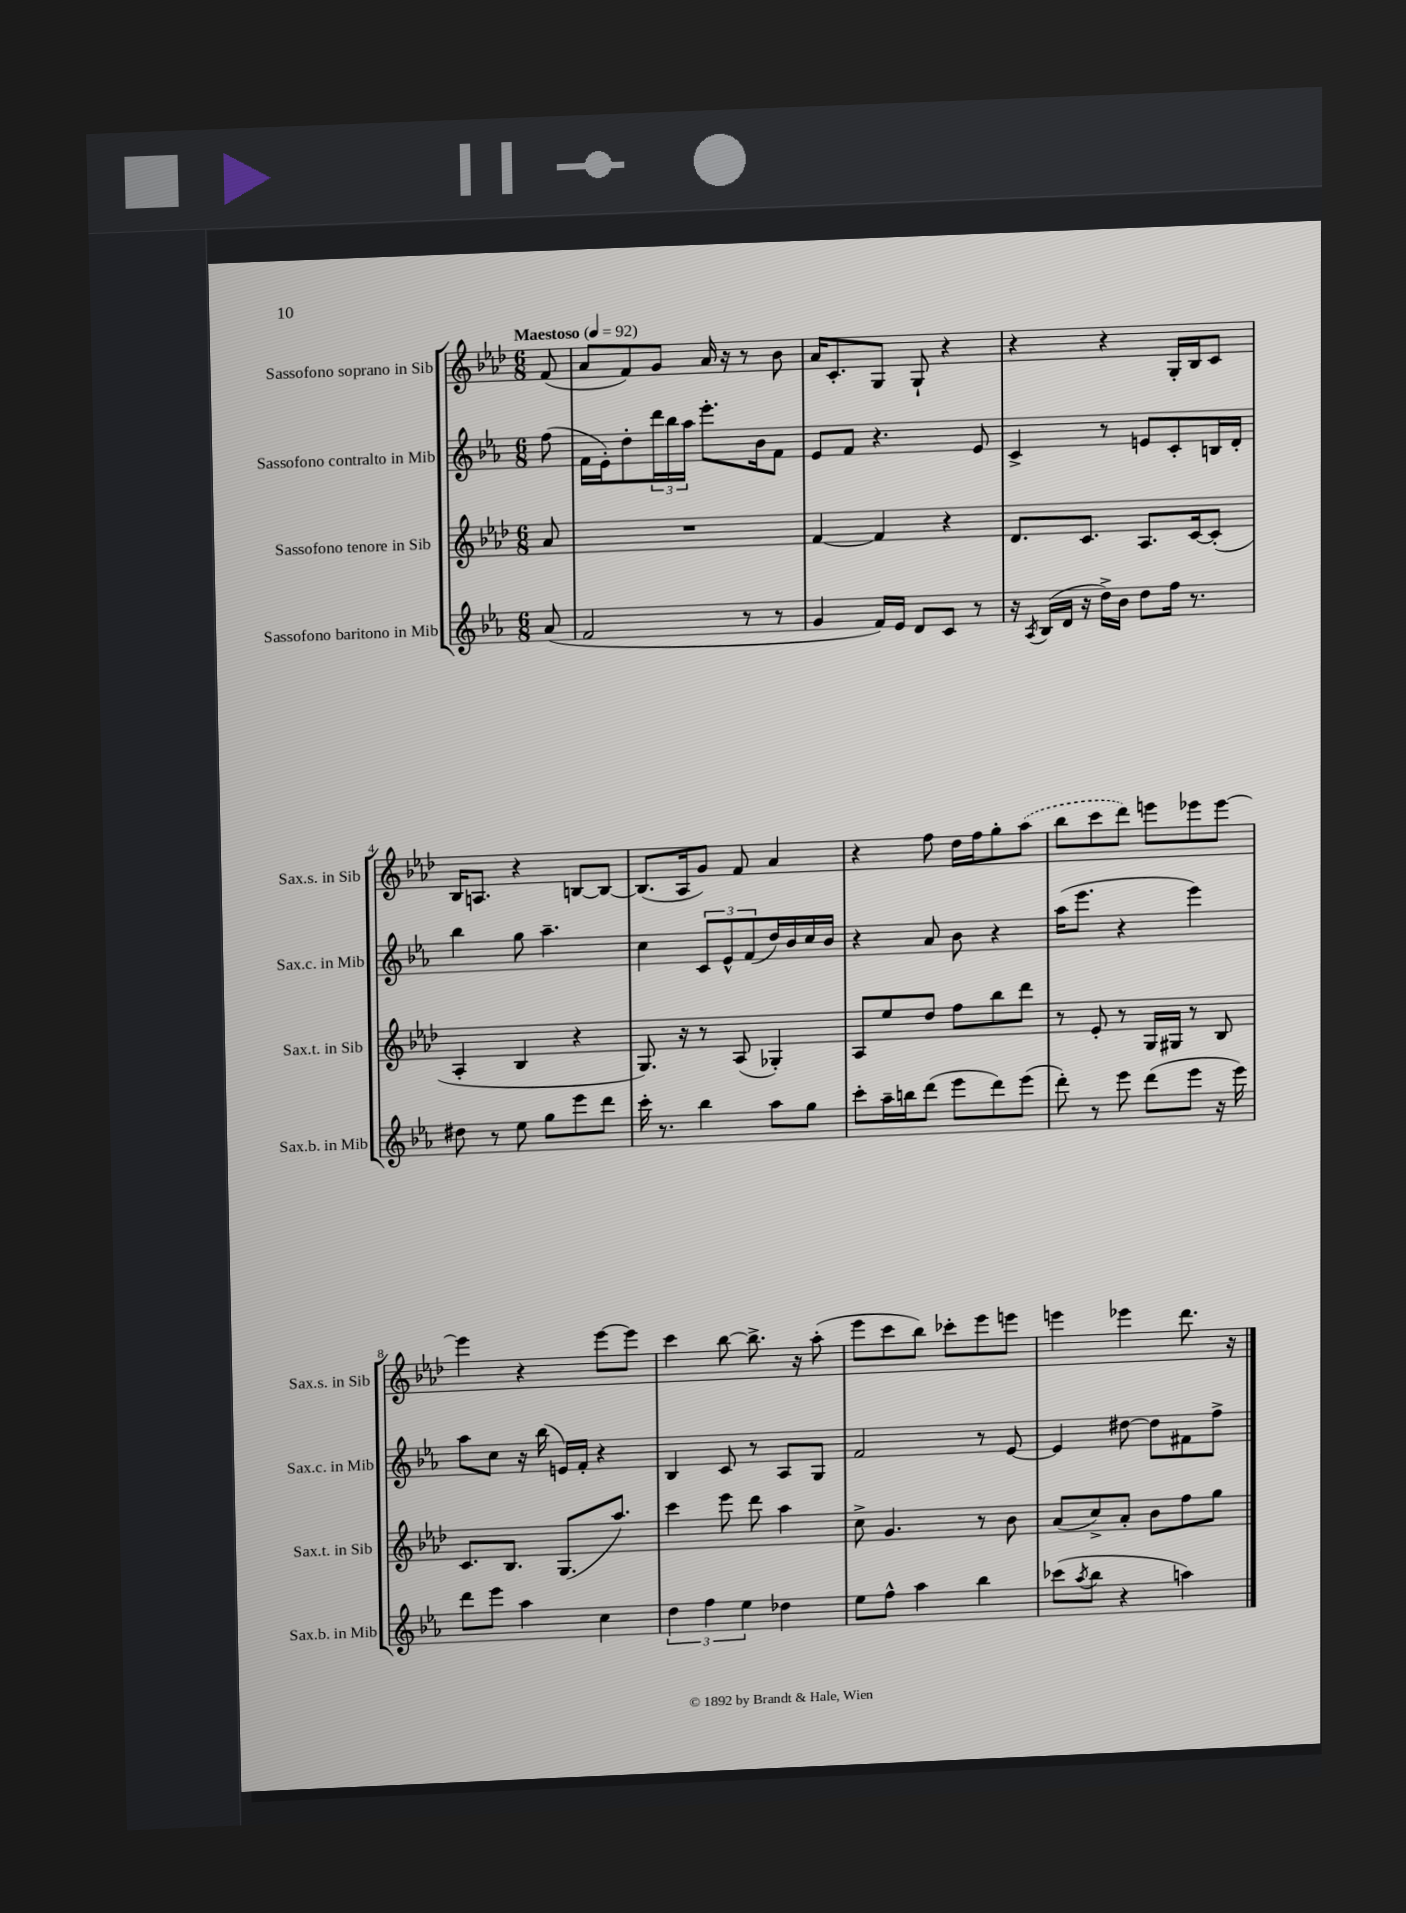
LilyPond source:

<<
\new StaffGroup <<
\new Staff = "s0" \with { instrumentName = "Sassofono soprano in Sib" shortInstrumentName = "Sax.s. in Sib" } {
    \clef treble \key aes \major \numericTimeSignature \time 6/8 \partial 8 \tempo "Maestoso" 4 = 92
    f'8( |
    aes'8 f'8) g'8 aes'16 r16 r8 bes'8 |
    aes'16 c'8.-. g8 g8-! r4 |
    r4 r4 g16-. bes16 c'8 |
    bes16 a8. r4 b8~ b8~ |
    b8.( aes16 g'8) f'8 aes'4 |
    r4 f''8 des''16 f''16 g''8-. \once \slurDashed aes''8( |
    bes''8 c'''8 des'''8) e'''8 ees'''8 ees'''8~ |
    ees'''4 r4 ees'''8~ ees'''8 |
    c'''4 bes''8~ bes''8.-> r16 aes''8-.( |
    ees'''8 c'''8 bes''8) ces'''8-. ees'''8 e'''8 |
    e'''4 ees'''4 des'''8. r16 \bar "|." |
}
\new Staff = "s1" \with { instrumentName = "Sassofono contralto in Mib" shortInstrumentName = "Sax.c. in Mib" } {
    \clef treble \key ees \major \numericTimeSignature \time 6/8 \partial 8
    f''8( |
    f'16 ees'16-.) d''8-. \tuplet 3/2 { d'''16 bes''16 aes''16 } ees'''8.-. bes'16 f'8 |
    ees'8 f'8 r4. ees'8 |
    c'4-> r8 e'8 c'8-. b16 d'16-. |
    bes''4 g''8 aes''4.-- |
    c''4 \tuplet 3/2 { c'8 ees'8-^ f'8( } d''16) bes'16 c''16 bes'16 |
    r4 aes'8 bes'8 r4 |
    aes''16( ees'''8. r4 ees'''4) |
    aes''8 c''8 r16 bes''16( e'16) f'16-. r4 |
    bes4 c'8 r8 aes8 g8 |
    f'2 r8 ees'8~ |
    ees'4 dis''8~ dis''8 fis'8 f''8-> \bar "|." |
}
\new Staff = "s2" \with { instrumentName = "Sassofono tenore in Sib" shortInstrumentName = "Sax.t. in Sib" } {
    \clef treble \key aes \major \numericTimeSignature \time 6/8 \partial 8
    aes'8 |
    R2. |
    f'4~ f'4 r4 |
    des'8. c'8. aes8. c'16~ c'8-.( |
    aes4-. bes4 r4 |
    g8.) r16 r8 aes8( ges4-.) |
    aes8 ees''8 des''8 f''8 bes''8 des'''8 |
    r8 ees'8-. r8 g16 gis16 r8 bes8 |
    c'8. bes8. g8.( aes''8.) |
    c'''4 ees'''8 des'''8 aes''4 |
    c''8-> g'4. r8 bes'8 |
    aes'8( c''8->) aes'8-. bes'8 f''8 g''8 \bar "|." |
}
\new Staff = "s3" \with { instrumentName = "Sassofono baritono in Mib" shortInstrumentName = "Sax.b. in Mib" } {
    \clef treble \key ees \major \numericTimeSignature \time 6/8 \partial 8
    aes'8( |
    f'2 r8 r8 |
    g'4 f'16) ees'16 d'8 c'8 r8 |
    r16 \acciaccatura { aes8 } bes16( d'16 r16 d''16->) bes'16 d''8 f''16 r8. |
    dis''8 r8 ees''8 g''8 ees'''8 d'''8 |
    c'''16-. r8. bes''4 aes''8 g''8 |
    c'''8-. aes''16-- b''16 d'''8( ees'''8 d'''8) ees'''8( |
    d'''8-.) r8 ees'''8 d'''8( ees'''8 r16 ees'''16) |
    d'''8 ees'''8 aes''4 c''4 |
    \tuplet 3/2 { d''4 f''4 ees''4 } des''4 |
    ees''8 f''8-^ aes''4 bes''4 |
    ces'''8( \acciaccatura { aes''8 } bes''8 r4 a''4) \bar "|." |
}
>>
>>
